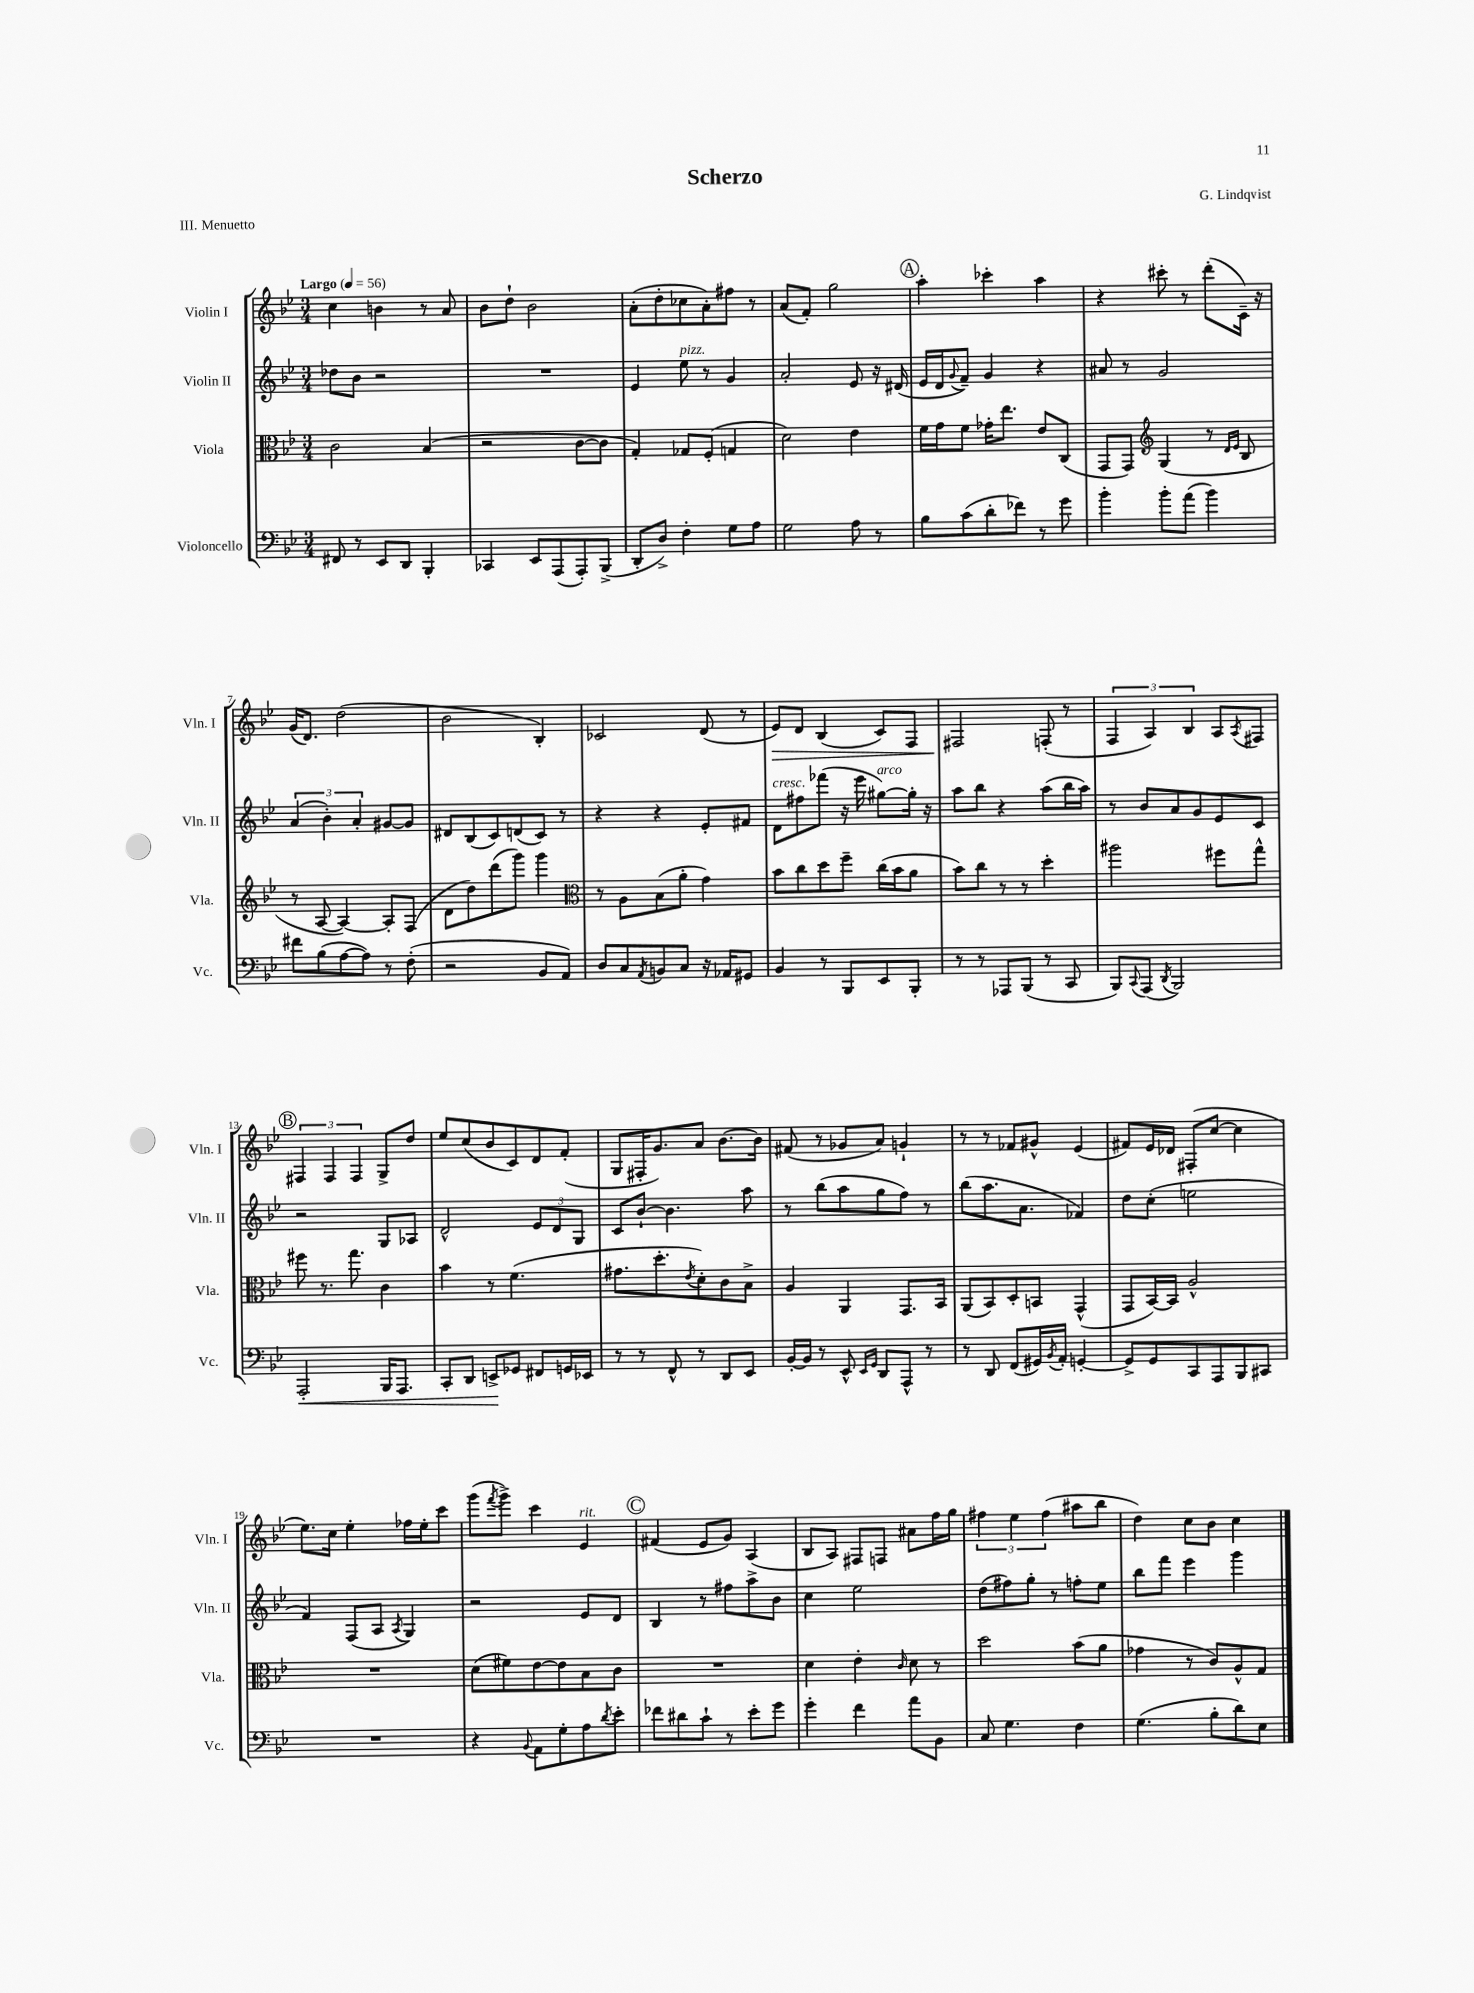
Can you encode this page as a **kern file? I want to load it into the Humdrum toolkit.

**kern	**dynam	**kern	**kern	**kern	**dynam
*part4	*part4	*part3	*part2	*part1	*part1
*staff4	*staff4	*staff3	*staff2	*staff1	*staff1
*I"Violoncello	*	*I"Viola	*I"Violin II	*I"Violin I	*
*I'Vc.	*	*I'Vla.	*I'Vln. II	*I'Vln. I	*
*clefF4	*	*clefC3	*clefG2	*clefG2	*
*k[b-e-]	*	*k[b-e-]	*k[b-e-]	*k[b-e-]	*
*M3/4	*	*M3/4	*M3/4	*M3/4	*
*MM56	*	*MM56	*MM56	*MM56	*
=1	=1	=1	=1	=1	=1
!	!	!	!	!LO:TX:a:B:t=Largo	!
8FF#X/	.	2c\	8dd-X\L	4cc\	.
8r	.	.	8b-\J	.	.
8EE-/L	.	.	2r	4bn\	.
8DD/J	.	.	.	.	.
4BBB-'/	.	(4B-/	.	8r	.
.	.	.	.	8a/	.
=2	=2	=2	=2	=2	=2
4CC-X/	.	2r	2.r	8b-\L	.
.	.	.	.	8dd`\J	.
8EE-/L	.	.	.	2b-\	.
(8AAA/	.	.	.	.	.
8AAA'/)	.	[8c\L	.	.	.
(8BBB-^/J	.	8c\J]	.	.	.
=3	=3	=3	=3	=3	=3
8DD'/L	.	4G'/)	4e-/	(8a'\L	.
8D^/J)	.	.	.	8dd'\	.
!	!	!	!LO:TX:a:i:t=pizz.	!	!
4F'\	.	8G-X/L	8ee-\	8cc-X\	.
.	.	(8F'/J	8r	8a'\)	.
8G\L	.	4Gn/	4g/	8ff#X\J	.
8A\J	.	.	.	8r	.
=4	=4	=4	=4	=4	=4
2G\	.	2d\)	2a'/	(8a/L	.
.	.	.	.	8f'/J)	.
.	.	.	.	2gg\	.
8A\	.	4e-\	8e-/	.	.
8r	.	.	16r	.	.
.	.	.	(16d#X/	.	.
!!LO:REH:place=s1:t=A
=5	=5	=5	=5	=5	=5
8B-\L	.	16f\LL	16e-/LL	4aa'\	.
.	.	16g\J	16d/J	.	.
.	.	.	8qqg/	.	.
(8c\	.	8f\J	8f~/J)	.	.
8d'\	.	16g-X'\KL	4g/	4ccc-X'\	.
.	.	8.ee-\J	.	.	.
8f-X\J)	.	.	.	.	.
8r	.	8e-/L	4r	4aa\	.
8g\	.	(8C/J	.	.	.
=6	=6	=6	=6	=6	=6
4b-'\	.	8GG/L	8a#X/	4r	.
.	.	8GG/J)	8r	.	.
*	*	*clefG2	*	*	*
8b-'\L	.	(4G/	2g/	8ccc#X'\	.
(8a\J	.	.	.	8r	.
4b-\)	.	8r	.	(8ddd'\L	.
.	.	16qqd/LL	.	.	.
.	.	16qqe-/JJ	.	.	.
.	.	8B-/	.	16c~\Jk)	.
.	.	.	.	16r	.
!!LO:LB:g=z
=7	=7	=7	=7	=7	=7
8f#X\L	.	8r	(6a/	(16g/KL	.
.	.	.	.	8.d/J)	.
(8B-\	.	[8A/	.	.	.
.	.	.	6b-'\)	.	.
[8A\	.	4A/_)	.	(2dd\	.
.	.	.	6a'/	.	.
8A\J])	.	.	.	.	.
8r	.	8A'/L]	[8g#X/L	.	.
(8F'\	.	(8F/J	8g#/J]	.	.
=8	=8	=8	=8	=8	=8
2r	.	8d\L	8d#X/L	2b-\	.
.	.	8dd\)	(8B-/	.	.
.	.	(8ddd\	8c/)	.	.
.	.	8ggg\J)	(8dn/	.	.
8BB-/L	.	4ggg\	8c/J)	4B-'/)	.
8AA/J)	.	.	8r	.	.
=9	=9	=9	=9	=9	=9
*	*	*clefC3	*	*	*
8D/L	.	8r	4r	2c-X/	.
8C/	.	8A\L	.	.	.
8qAA/	.	.	.	.	.
8BBn/	.	(8B-\	4r	.	.
8C/J	.	8a'\J	.	.	.
16r	.	4g\)	8e-'/L	(8d/	.
16AA-X/KL	.	.	.	.	.
8GG#X/J	.	.	8f#X/J	8r	.
=10	=10	=10	=10	=10	=10
!	!	!	!LO:TX:a:i:t=cresc.	!	!
!	!	!	!	!	!LO:HP:b
4BB-/	.	8b-\L	8d\L	8e-/L)	>
.	.	8cc\	8ff#X\	8d/J	.
8r	.	8dd\	(8fff-X\J	(4B-/	.
8BBB-/L	.	8ff~\J	16r	.	.
.	.	.	16eee-\	.	.
!	!	!	!LO:TX:a:i:t=arco	!	!
8EE-/	.	(16cc\LL	[8gg#X\L)	8c/L)	.
.	.	16b-\J	.	.	.
8BBB-'/J	.	8a\J	16gg#'\Jk]	8F/J	.
.	.	.	16r	.	.
=11	=11	=11	=11	=11	=11
8r	.	8b-\L)	8aa\L	2F#X/	.
8r	.	8cc\J	8bb-\J	.	.
8AAA-X/L	.	8r	4r	.	.
(8BBB-/J	.	8r	.	.	.
8r	.	4dd'\	(8aa\L	(8Fn'/	]
8CC/	.	.	16bb-\L	8r	.
.	.	.	16aa\JJ)	.	.
=12	=12	=12	=12	=12	=12
8BBB-/L)	.	2aa#X\	8r	6F/	.
8qqCC/	.	.	.	.	.
(8AAA/J	.	.	8b-/L	.	.
.	.	.	.	6A/)	.
8qDD/	.	.	.	.	.
2BBB-/)	.	.	8a/	.	.
.	.	.	.	6B-/	.
.	.	.	8g/	.	.
.	.	8ff#X\L	8e-/	8A/L	.
.	.	.	.	8qA/	.
.	.	8gg^^\J	8c/J	8F#X/J	.
!!LO:LB:g=z
!!LO:REH:place=s1:t=B
=13	=13	=13	=13	=13	=13
!	!LO:HP:b	!	!	!	!
2AAA'/	<	8ff#X\	2r	6F#X/	.
.	.	8.r	.	.	.
.	.	.	.	6F#/	.
.	.	8.gg\	.	.	.
.	.	.	.	6F#/	.
16BBB-/KL	.	4c\	8G/L	8G^/L	.
8.AAA/J	.	.	.	.	.
.	.	.	8A-X/J	8dd/J	.
=14	=14	=14	=14	=14	=14
8CC'/L	.	4b-\	2d^^/	8ee-/L	.
8DD/J	.	.	.	(8cc/	.
8EEn^/L	.	8r	.	8b-/	.
8GG-X/J	[	(4.f\	.	8c/)	.
8FF#X/L	.	.	12e-/L	8d/	.
.	.	.	12d/	.	.
16GGn/L	.	.	.	(8f'/J	.
.	.	.	12G/J	.	.
16EE-X/JJ	.	.	.	.	.
=15	=15	=15	=15	=15	=15
8r	.	8.g#X\L	8c/L	8G/L	.
8r	.	.	[8b-`/J	16F#X'/K	.
.	.	8.dd'\	.	8.g/)	.
8FF^^/	.	.	4.b-\]	.	.
.	.	8qe-/	.	.	.
8r	.	8d'\)	.	8a/J	.
8DD/L	.	8c\	.	[8.b-\L	.
8EE-/J	.	8B-^\J	8aa\	.	.
.	.	.	.	16b-\Jk]	.
=16	=16	=16	=16	=16	=16
[16BB-'/LL	.	4A/	8r	(8f#X/	.
16BB-/JJ]	.	.	.	.	.
8r	.	.	(8bb-\L	8r	.
8EE-^^/	.	4AA/	8aa\	8g-X/L	.
16qqEE-/LL	.	.	.	.	.
16qqGG/JJ	.	.	.	.	.
8DD/L	.	.	8gg\	8a/J)	.
8AAA^^/J	.	8.GG/L	8ff\J)	4gn`/	.
8r	.	.	8r	.	.
.	.	16BB-/Jk	.	.	.
=17	=17	=17	=17	=17	=17
8r	.	(8AA/L	(8bb-\L	8r	.
8DD/	.	8BB-/)	8.aa\	8r	.
(8FF/L	.	8D'/	.	8f-X/L	.
.	.	.	8.a\J	.	.
16GG#X/L)	.	8BBn/J	.	8g#X^^/J	.
8qBB-/	.	.	.	.	.
16AA'/JJ	.	.	.	.	.
[4GGn'/	.	(4GG^^/	4f-X/)	(4e-/	.
=18	=18	=18	=18	=18	=18
8GG^/L]	.	8GG/L	8dd\L	8f#X/L)	.
8GG/	.	[16BB-/L)	(8cc'\J	16e-/L	.
.	.	16BB-/JJ]	.	16d-X/JJ	.
8CC/	.	2A^^/	2een\	(8F#X'/L	.
8AAA/	.	.	.	[8cc/J	.
8BBB-/	.	.	.	4cc\]	.
8CC#X/J	.	.	.	.	.
!!LO:LB:g=z
=19	=19	=19	=19	=19	=19
2.r	.	2.r	4f/)	8.ee-\L)	.
.	.	.	.	16cc\Jk	.
.	.	.	(8F/L	4ee-'\	.
.	.	.	8A/J	.	.
.	.	.	8qA/	.	.
.	.	.	4G/)	16ff-X\LL	.
.	.	.	.	16ee-'\J	.
.	.	.	.	8ccc\J	.
=20	=20	=20	=20	=20	=20
4r	.	(8d\L	2r	(8ggg\L	.
.	.	.	.	8qfff/	.
.	.	8f#X\)	.	8ggg^\J)	.
8qqBB-/	.	.	.	.	.
8AA\L	.	[8e-\	.	4ccc\	.
8G'\	.	8e-\]	.	.	.
!	!	!	!	!LO:TX:a:i:t=rit.	!
8A\	.	8B-\	8e-/L	4e-/	.
8qd/	.	.	.	.	.
8e-'\J	.	8c\J	8d/J	.	.
!!LO:REH:place=s1:t=C
=21	=21	=21	=21	=21	=21
8f-X\L	.	2.r	4B-/	(4f#X/	.
8d#X\	.	.	.	.	.
8c`\J	.	.	8r	8e-/L	.
8r	.	.	8ff#X\L	8g/J)	.
8e-'\L	.	.	8aa^\	(4A/	.
8g\J	.	.	8b-\J	.	.
=22	=22	=22	=22	=22	=22
4g'\	.	4d\	4cc\	8B-/L	.
.	.	.	.	8A/J)	.
4f\	.	4e-'\	2ee-\	8F#X/L	.
.	.	.	.	8Fn/J	.
.	.	16qqc/	.	.	.
8a\L	.	8d\	.	8a#X\L	.
8BB-\J	.	8r	.	16ff\L	.
.	.	.	.	16gg\JJ	.
=23	=23	=23	=23	=23	=23
8C/	.	2dd\	(8dd\L	6ff#X\	.
4.G\	.	.	8ff#X\)	.	.
.	.	.	.	6ee-\	.
.	.	.	8gg'\J	.	.
.	.	.	.	(6ff#\	.
.	.	.	8r	.	.
4F\	.	(8b-\L	8ffn'\L	8aa#X\L	.
.	.	8a\J	8ee-\J	8bb-\J	.
=24	=24	=24	=24	=24	=24
(4.G\	.	4g-X\	8bb-\L	4dd\)	.
.	.	.	8fff\J	.	.
.	.	8r	4eee-\	8cc\L	.
8B-'\L	.	8c/L)	.	8b-\J	.
8d\)	.	8A^^/	4ggg\	4cc\	.
8E-\J	.	8G/J	.	.	.
==	==	==	==	==	==
*-	*-	*-	*-	*-	*-
